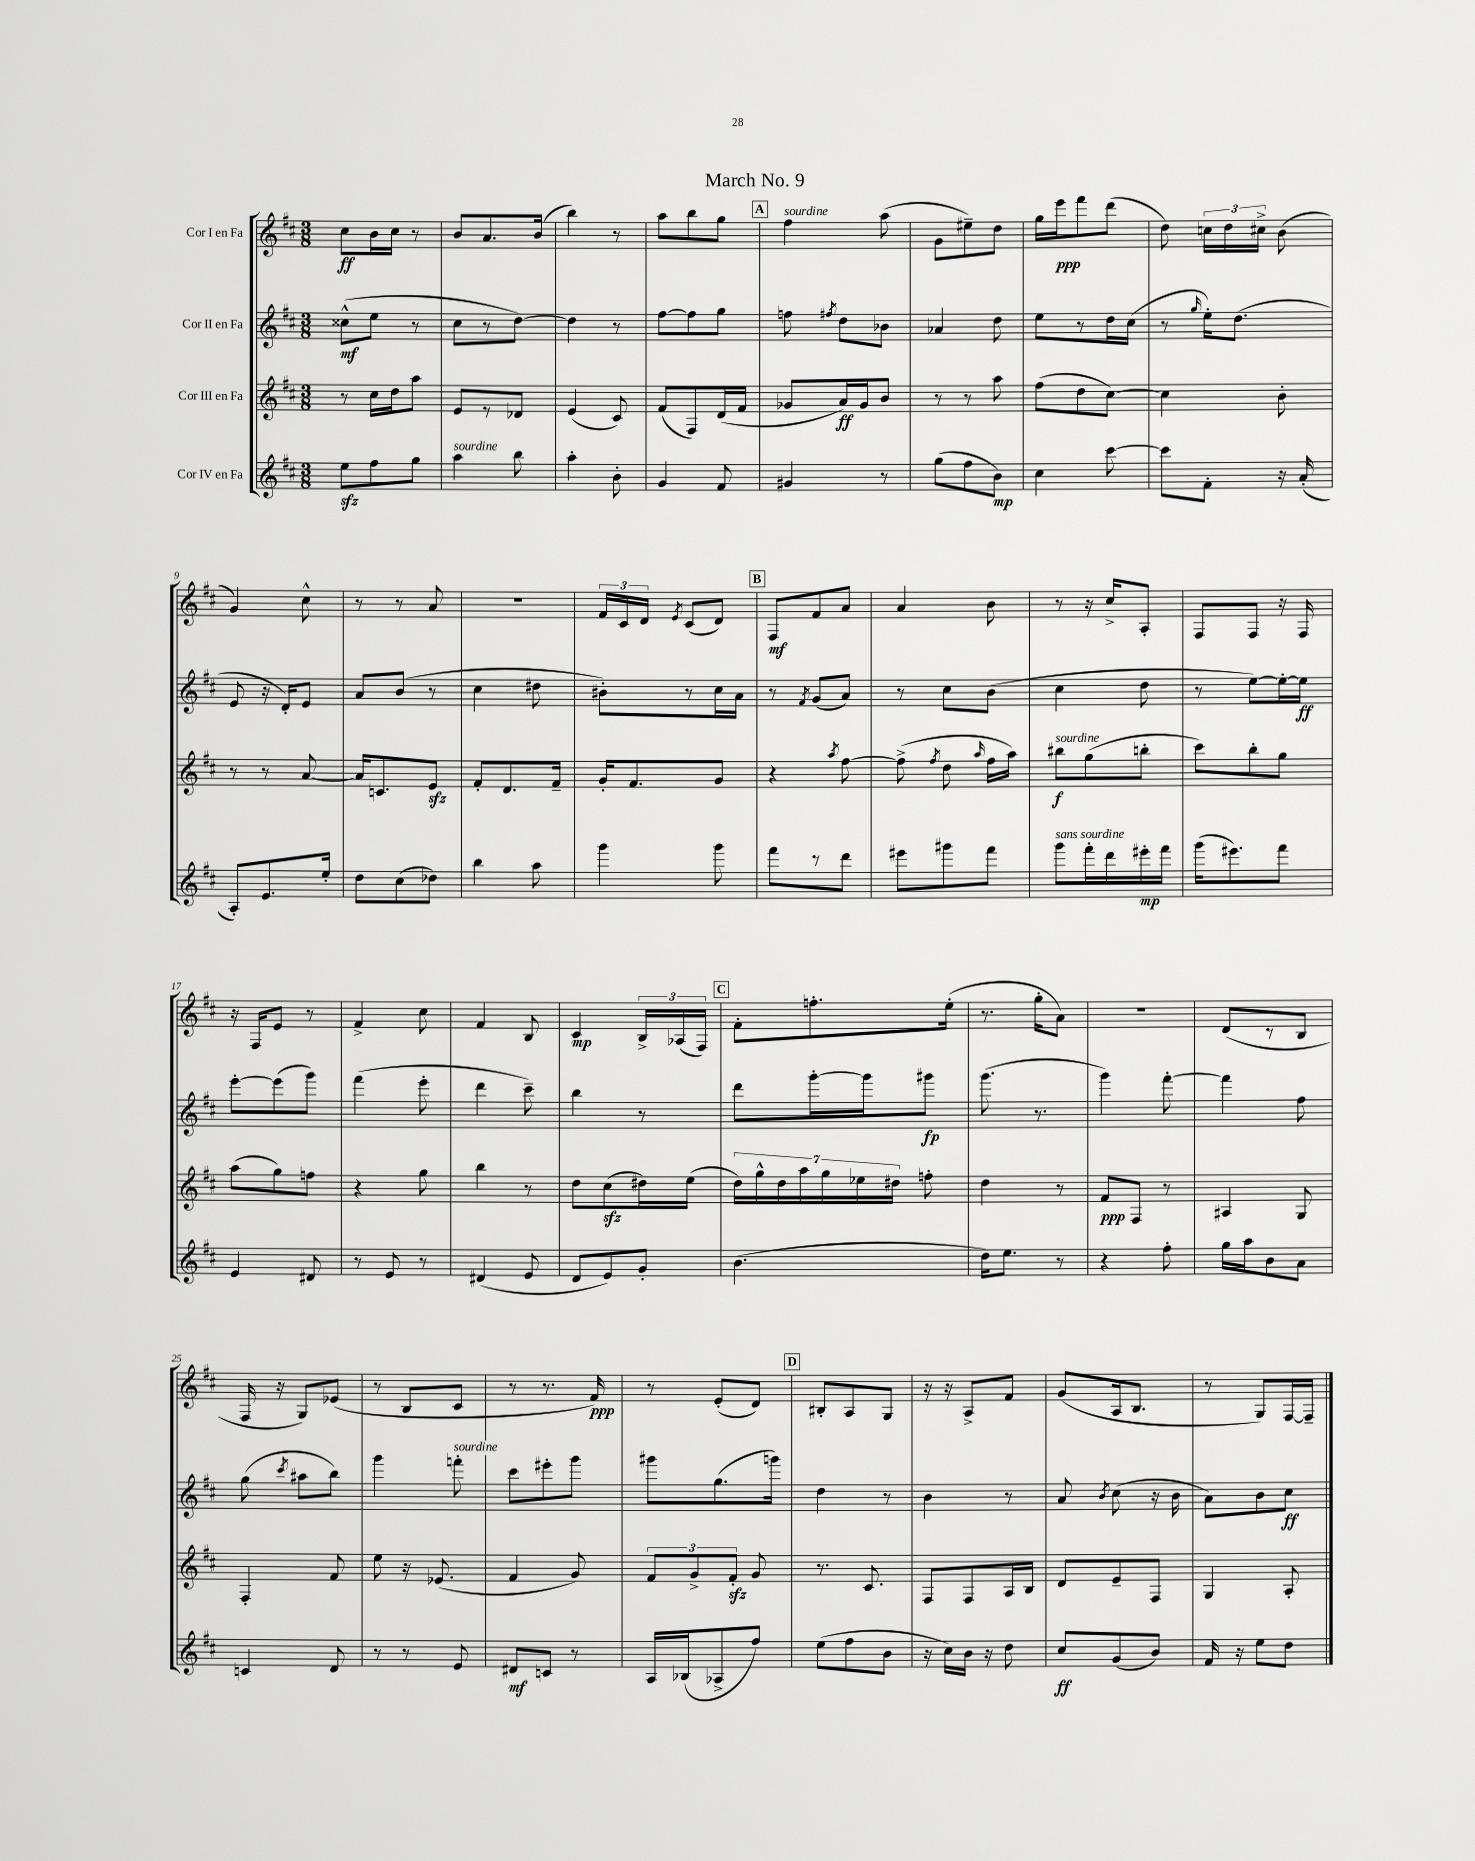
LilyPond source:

\header { title = "March No. 9" }
<<
\new StaffGroup <<
\new Staff = "s0" \with { instrumentName = "Cor I en Fa" } {
    \clef treble \key d \major \numericTimeSignature \time 3/8
    \autoBeamOff cis''8[\ff b'16 cis''16] r8 |
    b'8[ a'8. b'16]( |
    b''4) r8 |
    a''8[ b''8 g''8] |
    \mark \markup { \box "A" } fis''4^\markup { \italic "sourdine" } a''8( |
    g'8[ eis''8--) d''8] |
    g''16[ e'''16\ppp fis'''8 d'''8]( |
    d''8) \tuplet 3/2 { c''16[ d''16 cis''16]-> } b'8( |
    g'4) cis''8-^ |
    r8 r8 a'8 |
    R4. |
    \tuplet 3/2 { fis'16[ cis'16 d'16] } \acciaccatura { e'8 } cis'8[( d'8]) |
    \mark \markup { \box "B" } fis8[\mf fis'8 a'8] |
    a'4 b'8 |
    r8 r16 cis''16[-> a8]-. |
    fis8[ fis8] r16 fis16 |
    r16 fis16[ e'8] r8 |
    fis'4-> cis''8 |
    fis'4 b8 |
    cis'4\mp \tuplet 3/2 { b16[-> aes16( fis16]) } |
    \mark \markup { \box "C" } fis'8[-. f''8.-. e''16]-.( |
    r8. g''16[-. a'8]) |
    R4. |
    d'8[( r8 b8] |
    fis16 r16 g8[) ees'8]( |
    r8 b8[ cis'8] |
    r8 r8. fis'16\ppp) |
    r8 e'8[-.( d'8]) |
    \mark \markup { \box "D" } bis8[-. a8 g8] |
    r16 r16 a8[-> fis'8] |
    g'8[( a16 b8.] |
    r8 g8[) fis16~ fis16]-- \bar "|." |
}
\new Staff = "s1" \with { instrumentName = "Cor II en Fa" } {
    \clef treble \key d \major \numericTimeSignature \time 3/8
    \autoBeamOff cisis''8[-^\mf( e''8] r8 |
    cis''8[ r8 d''8]~) |
    d''4 r8 |
    fis''8[~ fis''8 g''8] |
    \mark \markup { \box "A" } f''8 \acciaccatura { fis''8 } d''8[ bes'8] |
    aes'4 d''8 |
    e''8[ r8 d''16 cis''16]( |
    r8 \grace { g''16 } e''16[-.) d''8.]( |
    e'8 r16 d'16[-.) e'8] |
    a'8[ b'8]( r8 |
    cis''4 dis''8 |
    bis'8[-.) r8 cis''16 a'16] |
    \mark \markup { \box "B" } r8 \acciaccatura { fis'8 } g'8[( a'8]) |
    r8 cis''8[ b'8]( |
    cis''4 d''8 |
    r8 e''8[~) e''16~-. e''16]\ff |
    e'''8[~-. e'''8( g'''8]) |
    fis'''4( e'''8-. |
    d'''4 cis'''8--) |
    b''4 r8 |
    \mark \markup { \box "C" } d'''8[ g'''16~-. g'''16 gis'''8]\fp |
    g'''8.( r8. |
    g'''4) fis'''8~-. |
    fis'''4 fis''8 |
    g''8( \acciaccatura { cis'''8 } ais''8[ b''8]) |
    g'''4 f'''8-.^\markup { \italic "sourdine" } |
    cis'''8[ eis'''8-. g'''8] |
    gis'''8[ g''8.( g'''16]) |
    \mark \markup { \box "D" } d''4 r8 |
    b'4 r8 |
    a'8 \acciaccatura { b'8 } cis''8( r16 b'16 |
    a'8[) b'8 cis''8]\ff \bar "|." |
}
\new Staff = "s2" \with { instrumentName = "Cor III en Fa" } {
    \clef treble \key d \major \numericTimeSignature \time 3/8
    \autoBeamOff r8 cis''16[ d''16 a''8] |
    e'8[ r8 des'8] |
    e'4( cis'8) |
    fis'8[( fis8) d'16( fis'16] |
    \mark \markup { \box "A" } ges'8[ a'16\ff) ges'16 b'8] |
    r8 r8 a''8 |
    fis''8[( d''8 cis''8]~) |
    cis''4 b'8-. |
    r8 r8 a'8~ |
    a'16[ c'8. e'8]\sfz |
    fis'8[-. d'8. fis'16]-- |
    g'16[-. fis'8. g'8] |
    \mark \markup { \box "B" } r4 \acciaccatura { a''8 } fis''8~ |
    fis''8->( \acciaccatura { fis''8 } d''8 \grace { a''16 } fis''16[ a''16]) |
    bis''8[\f^\markup { \italic "sourdine" } g''8( b''8]-. |
    cis'''8[) b''8-. g''8] |
    a''8[( g''8) f''8] |
    r4 g''8 |
    b''4 r8 |
    d''8[ cis''8\sfz( dis''16) e''16]( |
    \mark \markup { \box "C" } \tuplet 7/4 { d''16[) g''16-^ d''16 a''16 g''16 ees''16 dis''16] } f''8-. |
    d''4 r8 |
    fis'8[\ppp fis8] r8 |
    ais4 g8 |
    fis4-. fis'8 |
    e''8 r16 ees'8.( |
    fis'4 g'8) |
    \tuplet 3/2 { fis'8[ g'8-> fis'8]-.\sfz } g'8 |
    \mark \markup { \box "D" } r8. cis'8. |
    fis8[ fis8 a16 b16] |
    d'8[ e'8-- fis8] |
    g4 a8-. \bar "|." |
}
\new Staff = "s3" \with { instrumentName = "Cor IV en Fa" } {
    \clef treble \key d \major \numericTimeSignature \time 3/8
    \autoBeamOff e''8[\sfz fis''8 g''8] |
    a''4^\markup { \italic "sourdine" } b''8 |
    a''4-. b'8-. |
    g'4 fis'8 |
    \mark \markup { \box "A" } gis'4 r8 |
    g''8[( fis''8 b'8]\mp) |
    cis''4 cis'''8~ |
    cis'''8[ fis'8]-. r16 a'16-.( |
    a8[-.) e'8. e''16]-. |
    d''8[ cis''8( des''8]) |
    b''4 a''8 |
    g'''4 g'''8 |
    \mark \markup { \box "B" } fis'''8[ r8 d'''8] |
    eis'''8[ gis'''8 fis'''8] |
    g'''8[^\markup { \italic "sans sourdine" } fis'''16-. d'''16 eis'''16-.\mp fis'''16] |
    g'''16[( eis'''8.) fis'''8] |
    e'4 dis'8 |
    r8 e'8 r8 |
    dis'4( e'8 |
    d'8[ e'8) g'8]-. |
    \mark \markup { \box "C" } b'4.( |
    d''16[) e''8.] r8 |
    r4 fis''8-. |
    g''16[ a''16 b'8 a'8] |
    c'4 d'8 |
    r8 r8 e'8 |
    dis'8[\mf c'8] r8 |
    a16[ bes16( aes8-> fis''8]) |
    \mark \markup { \box "D" } e''8[( fis''8 b'8] |
    r16 cis''16[) b'16] r16 d''8 |
    cis''8[\ff g'8( b'8]) |
    fis'16 r16 e''8[ d''8] \bar "|." |
}
>>
>>
